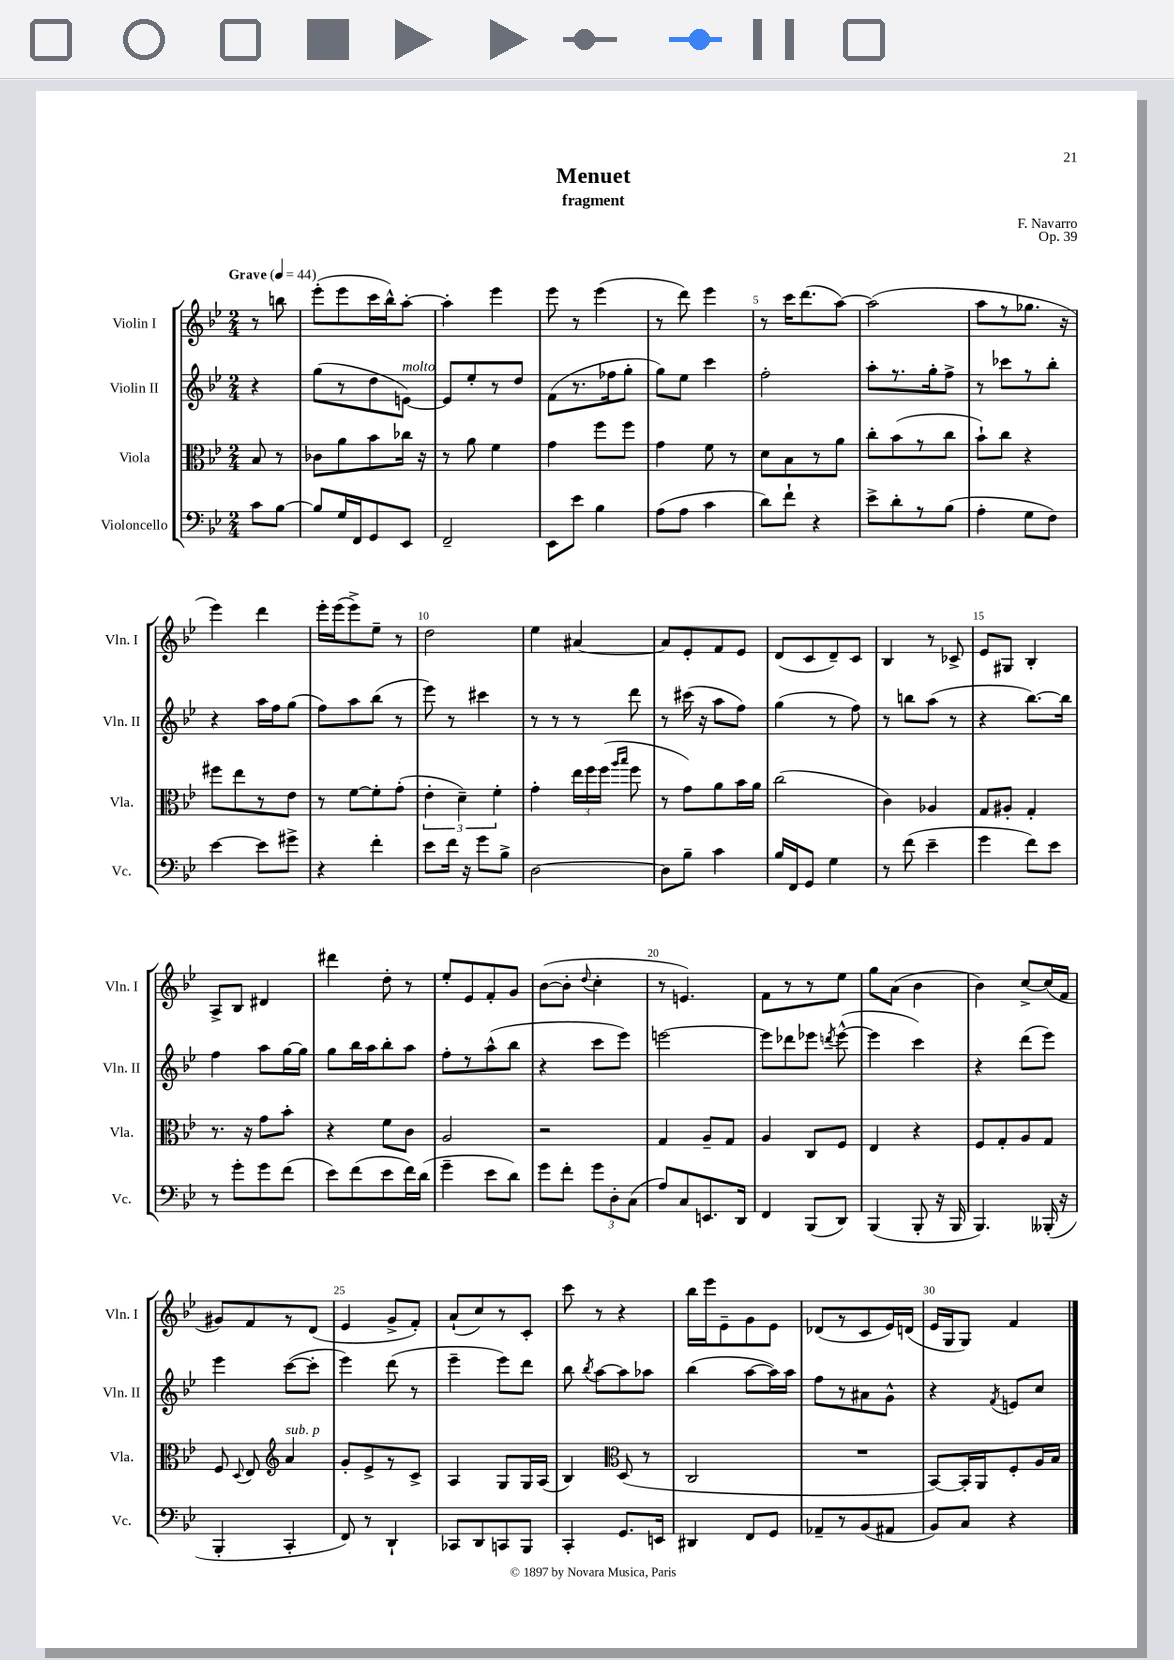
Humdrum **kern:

**kern	**kern	**kern	**kern
*part4	*part3	*part2	*part1
*staff4	*staff3	*staff2	*staff1
*I"Violoncello	*I"Viola	*I"Violin II	*I"Violin I
*I'Vc.	*I'Vla.	*I'Vln. II	*I'Vln. I
*clefF4	*clefC3	*clefG2	*clefG2
*k[b-e-]	*k[b-e-]	*k[b-e-]	*k[b-e-]
*M2/4	*M2/4	*M2/4	*M2/4
*MM44	*MM44	*MM44	*MM44
=	=	=	=
!	!	!	!LO:TX:a:B:t=Grave
8c\L	8B-/	4r	8r
[8B-\J	8r	.	8bbn\
=1	=1	=1	=1
8B-/L]	8c-X\L	(8gg\L	(8eee-'\L
16G/L	8a\	8r	8eee-\
16FF/J	.	.	.
8GG/	8b-\	8dd\	16ccc\L
.	.	.	16bb-^^\J)
!	!	!LO:TX:a:i:t=molto	!
8EE-/J	16cc-X\Jk	[8en\J)	[8aa'\J
.	16r	.	.
=2	=2	=2	=2
2FF~/	8r	8e/L]	4aa'\]
.	8a\	8ee-'/	.
.	4f\	8r	4eee-\
.	.	8dd/J	.
=3	=3	=3	=3
8EE-\L	4g\	(8f\L	8eee-\
8e-\J	.	8.r	8r
4B-\	8ff\L	.	(4eee-\
.	.	16ff-X\k	.
.	8ff\J	8gg'\J	.
=4	=4	=4	=4
(8A\L	4g\	8gg\L)	8r
8A\J	.	8ee-\J	8ddd\)
4c\	8f\	4ccc\	4eee-\
.	8r	.	.
=5	=5	=5	=5
8d\L)	8d\L	2ff'\	8r
8f`\J	8B-\	.	16ccc\KL
.	.	.	(8.ddd\
4r	8r	.	.
.	8a\J	.	[8aa\J)
=6	=6	=6	=6
8e-^\L	8cc'\L	8aa'\L	(2aa\]
8d'\	(8b-\	8.r	.
8r	8r	.	.
.	.	16gg'\k	.
(8B-\J	8cc\J	8ff^\J	.
=7	=7	=7	=7
4A'\	8b-`\L)	8r	8aa\L
.	8cc\J	8ccc-X\L	8r
8G\L	4r	8r	8.gg-X\J
8F\J)	.	8bb-'\J	.
.	.	.	16r
!!LO:LB:g=z
=8	=8	=8	=8
[4e-\	8ff#X\L	4r	4eee-\)
.	8ee-\	.	.
8e-\L]	8r	16aa\LL	4ddd\
.	.	16ff\J	.
8g#X^\J	8e-\J	(8gg\J	.
=9	=9	=9	=9
4r	8r	8ff\L)	16eee-'\LL
.	.	.	(16eee-\J
.	[8f\L	8aa\	8eee-^\)
4f'\	8f'\]	(8bb-\J	8ee-~\J
.	(8g'\J	8r	8r
=10	=10	=10	=10
8e-\L	6e-'\	8eee-\)	2dd\
16f\Jk	.	8r	.
.	6d~\)	.	.
16r	.	.	.
8g\L	.	4ccc#X\	.
.	6f'\	.	.
8B-^\J	.	.	.
=11	=11	=11	=11
[2D\	4g'\	8r	4ee-\
.	.	8r	.
.	24ee-\LL	8r	[4a#X/
.	24ff\	.	.
.	(24ff\JJ	.	.
.	16qqaa/LL	.	.
.	16qqbb-/JJ	.	.
.	8ff\	8ddd\	.
=12	=12	=12	=12
8D\L]	8r	8r	8a#/L]
8B-~\J	8g\L)	(16ccc#X\	8e-'/
.	.	16r	.
4c\	8a\	8aa\L	8f/
.	16b-\L	8ff\J)	8e-/J
.	16a\JJ	.	.
=13	=13	=13	=13
16B-/LL	(2cc\	(4gg\	(8d/L
16FF/J	.	.	.
8GG/J	.	.	8c/
4G\	.	8r	8d~/)
.	.	8ff\)	8c/J
=14	=14	=14	=14
8r	4c\)	8r	4B-/
(8f\	.	8bbn\L	.
4e-~\	4A-X/	(8aa\J	8r
.	.	8r	8c-X^/
=15	=15	=15	=15
4g\	8G/L	4r	8e-/L
.	8A#X'/J	.	8G#X/J
8f\L)	4G'/	[8.bb-\L)	4B-'/
8e-\J	.	.	.
.	.	16bb-\Jk]	.
!!LO:LB:g=z
=16	=16	=16	=16
8r	8.r	4ff\	8A^/L
8g'\L	.	.	8B-/J
.	16r	.	.
8g\	8g\L	8aa\L	4d#X/
(8f\J	8b-'\J	[16gg\L	.
.	.	16gg\JJ]	.
=17	=17	=17	=17
8e-\L)	4r	8gg\L	4ddd#X\
(8f\	.	16bb-\L	.
.	.	16aa\J	.
8e-\	8f\L	8bb-'\	8dd'\
16f\L)	8c\J	8aa\J	8r
(16d\JJ	.	.	.
=18	=18	=18	=18
4g~\	2A/	8ff'\L	8ee-'/L
.	.	8r	8e-/
8e-\L	.	(8aa^^\	8f'/
8d\J)	.	8bb-\J	8g/J
=19	=19	=19	=19
8g\L	2r	4r	([8b-\L
8f'\J	.	.	8b-'\J]
.	.	.	8qqdd/
12g\L	.	8ccc\L	4cc'\
12D'\	.	.	.
.	.	8eee-\J)	.
(12C\J	.	.	.
=20	=20	=20	=20
8A/L)	4G/	[2eeen\	8r
8C/	.	.	4.en/)
8.EEn/	8A~/L	.	.
.	8G/J	.	.
16DD/Jk	.	.	.
=21	=21	=21	=21
4FF/	4A/	8eee\L]	8f\L
.	.	8ddd-X\	8r
(8BBB-/L	8C/L	8eee-X\J	8r
.	.	8qdddn/	.
8DD/J)	8F/J	([8eee-^^\	8ee-\J
=22	=22	=22	=22
(4BBB-/	4E-/	4eee-\]	8gg\L
.	.	.	(8a\J
8BBB-'/	4r	4ccc\)	4b-\
16r	.	.	.
16BBB-/	.	.	.
=23	=23	=23	=23
4.BBB-/)	8F/L	4r	4b-\)
.	8G'/	.	.
.	8A/	(8ddd\L	[8cc^/L
(16BBB--X'/	8G/J	8eee-\J)	(16cc/L]
16r	.	.	16f/JJ
!!LO:LB:g=z
=24	=24	=24	=24
4BBB-'/	8F/	4eee-\	8g#X/L)
.	8qqD/	.	.
.	8E-/	.	8f/
*	*clefG2	*	*
!	!LO:TX:a:i:t=sub. p	!	!
4CC'/	4a/	([8ccc\L	8r
.	.	8ccc'\J]	(8d/J
=25	=25	=25	=25
8FF/)	8g'/L	4eee-\)	4e-/
8r	8e-^/	.	.
4DD`/	8r	(8ddd\	8g^/L
.	8c^/J	8r	8f'/J)
=26	=26	=26	=26
8CC-X/L	4A/	4eee-~\	(8a`/L
8DD/	.	.	8cc/)
8CCn/	8G/L	8eee-\L)	8r
8BBB-/J	16G/L	8ddd\J	8c'/J
.	(16A/JJ	.	.
=27	=27	=27	=27
4CC'/	4B-/)	8bb-\	8ccc\
.	.	8qbb-/	.
.	.	[8aa\L	8r
*	*clefC3	*	*
8.GG/L	(8D/	8aa\]	4r
.	8r	8aa-X\J	.
16EEn/Jk	.	.	.
=28	=28	=28	=28
4DD#X/	2C/	(4bb-\	16bb-\LL
.	.	.	16eee-\J
.	.	.	8e-~\
8FF/L	.	[8aa\L	8g\
8GG/J	.	16aa\L])	8e-\J
.	.	16aa\JJ	.
=29	=29	=29	=29
8AA-X~/L	2r	8ff\L	(8d-X/L
8r	.	8r	8r
(8BB-/	.	8a#X\	8c/
8AA#X/J	.	8g^^\J	16e-/L)
.	.	.	(16dn/JJ
=30	=30	=30	=30
8BB-/L)	[8BB-/L)	4r	16e-/LL
.	.	.	16G/J
8C/J	16BB-'/L]	.	8G/J)
.	16AA/J	.	.
.	.	8qf/	.
4r	8F'/	8en/L	4f/
.	16A/L	8cc/J	.
.	16B-/JJ	.	.
==	==	==	==
*-	*-	*-	*-
